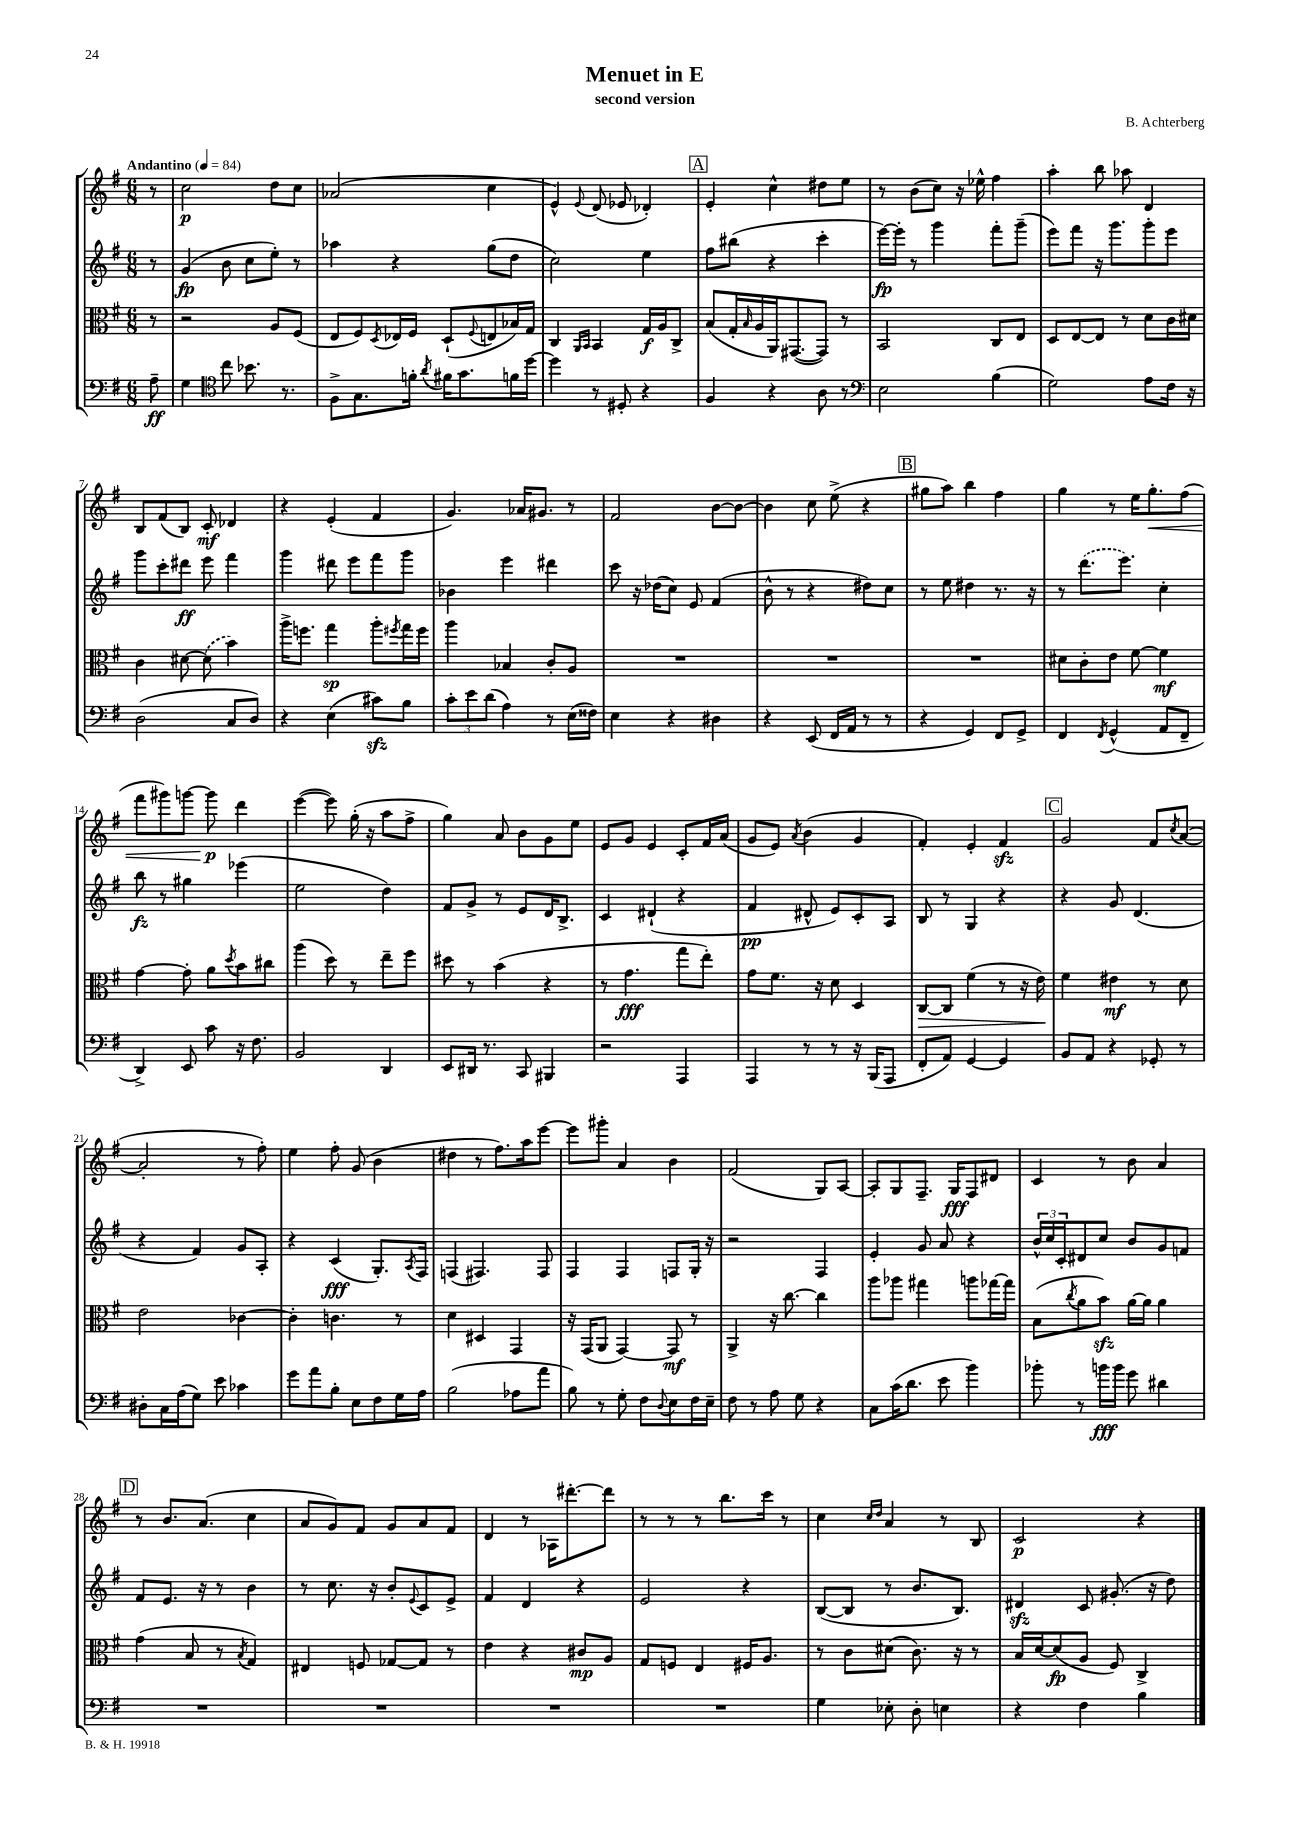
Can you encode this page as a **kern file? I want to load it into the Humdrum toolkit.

**kern	**kern	**kern	**kern
*staff4	*staff3	*staff2	*staff1
*clefF4	*clefC3	*clefG2	*clefG2
*k[f#]	*k[f#]	*k[f#]	*k[f#]
*M6/8	*M6/8	*M6/8	*M6/8
*MM84	*MM84	*MM84	*MM84
8A~\	8r	8r	8r
=	=	=	=
4G\	2r	(4g/	2cc\
*clefC4	*	*	*
8cc\	.	8b\	.
8.b-\	.	8cc\L	.
.	8A/L	8ee'\J)	8dd\L
8.r	.	.	.
.	(8F#/J	8r	8cc\J
=	=	=	=
8F#^\L	8E/L	4aa-\	(2a-/
8.G\	8F#/)	.	.
.	8qD/	.	.
.	16E-/L	4r	.
16f'\Jk	16F#/JJ	.	.
8qa/	.	.	.
16f#\LK	(8D`/L	.	.
8.g\	.	.	.
.	8qqF#/	.	.
.	8E/	(8gg\L	4cc\
16f\L	16B-/L)	8dd\J	.
[16dd\JJ	16G/JJ	.	.
=	=	=	=
4dd\]	4C/	2cc\)	4e^^/)
.	16qqAA/LL	.	.
.	16qqBB/JJ	.	8qqe/
8r	4BB/	.	(8d/
8D#'/	.	.	8e-/
4r	16G/LL	4ee\	4d-'/)
.	16A/J	.	.
.	8C^/J	.	.
=	=	=	=
4F#/	(8B/L	8ff#\L	4e'/
.	16G'/L	(8bb#\J	.
.	16qqB/	.	.
.	16A/	.	.
4r	16AA/J)	4r	4cc^^\
.	([8.GG#/	.	.
8A\	8GG#/]J)	4ccc'\	8dd#\L
8r	8r	.	8ee\J
=	=	=	=
*clefF4	*	*	*
2E\	2BB/	[16eee\LL)	8r
.	.	16eee'\]JJ	.
.	.	8r	(8b\L
.	.	4ggg\	8cc\J)
.	.	.	16r
.	.	.	16ee-^^\
(4B\	8C/L	8fff#'\L	4ff#\
.	8E/J	(8ggg~\J	.
=	=	=	=
2G\)	8D/L	8eee\L)	4aa'\
.	[8E/	8fff#\J	.
.	8E/]J	16r	8bb\
.	.	8.ggg\L	.
.	8r	.	8aa-\
8A\L	8d\L	8ggg'\	4d/
16F#\Jk	16c\L	8eee\J	.
16r	16d#\JJ	.	.
=	=	=	=
(2D\	4c\	8ggg\L	8B/L
.	.	8ccc'\	(8f#/
.	[8d#\	8ddd#\J	8B/J)
.	(8d#\]	8eee\	8c'/
8C/L	4b\)	4fff#\	4d-/
8D/J)	.	.	.
=	=	=	=
4r	16aa^\LK	4ggg\	4r
.	8.ff\J	.	.
(4E\	4gg\	8ddd#\	(4e'/
.	.	8eee\L	.
8c#\L)	8aa'\L	8fff#\	4f#/
.	8qff#/	.	.
8B\J	16gg\L	8ggg\J	.
.	16ff#\JJ	.	.
=	=	=	=
12c'\L	4aa\	4b-\	4.g/)
12e\	.	.	.
(12d\J	.	.	.
4A\)	4B-/	4eee\	.
.	.	.	16a-/LK
.	.	.	8.g#/J
8r	8c'/L	4ddd#\	.
(16E\LL	8A/J	.	8r
16F##\JJ)	.	.	.
=	=	=	=
4E\	2.r	8ccc\	2f#/
.	.	16r	.
.	.	(16dd-\LK	.
4r	.	8cc\J)	.
.	.	8e/	.
4D#\	.	(4f#/	[8b\L
.	.	.	8b\_J
=	=	=	=
4r	2.r	8b^^\	4b\]
.	.	8r	.
(8EE/	.	4r	8cc\
16FF#/LL	.	.	(8ee^\
16AA/JJ	.	.	.
8r	.	8dd#\L)	4r
8r	.	8cc\J	.
=	=	=	=
4r	2.r	8r	8gg#\L
.	.	8ee\	8aa\J)
4GG/)	.	4dd#\	4bb\
8FF#/L	.	8.r	4ff#\
8GG^/J	.	.	.
.	.	16r	.
=	=	=	=
4FF#/	8d#\L	8r	4gg\
.	8c'\	(8.ddd\L	.
8qFF#/	.	.	.
(4GG^^/	8e\J	.	8r
.	.	8.eee\J)	.
.	[8f#\	.	16ee\LK
.	.	.	8.gg'\
8AA/L	4f#\]	4cc'\	.
8FF#~/J	.	.	(8ff#\J
=	=	=	=
4DD^/)	[4g\	8bb\	8fff#\L
.	.	8r	8ggg#\)
8EE/	8g'\]	4gg#\	[8ggg\J
8c\	8a\L	.	8ggg\]
.	8qdd/	.	.
16r	8b\	(4eee-\	4ddd\
8.F#\	.	.	.
.	8cc#\J	.	.
=	=	=	=
2BB/	(4aa\	2ee\	([4eee\
.	8dd\)	.	8eee\])
.	8r	.	(16gg'\
.	.	.	16r
4DD/	8ee~\L	4dd\)	8aa\L
.	8ff#\J	.	8ff#^\J
=	=	=	=
8EE/L	8dd#\	8f#/L	4gg\)
16DD#/Jk	8r	8g^/J	.
8.r	.	.	.
.	(4b\	8r	8a/
8CC/	.	8e/L	8b\L
4BBB#/	4r	16d/K	8g\
.	.	8.B^/J	.
.	.	.	8ee\J
=	=	=	=
2r	8r	4c/	8e/L
.	4.g\	.	8g/J
.	.	(4d#`/	4e/
4AAA/	8gg\L	4r	8c'/L
.	8ee'\J)	.	16f#/L
.	.	.	(16a/JJ
=	=	=	=
4AAA/	8g\L	4f#/	8g/L
.	8.f#\J	.	8e/J)
.	.	.	8qa/
8r	.	8d#^^/	(4b\
.	16r	.	.
8r	8d\	8e/L)	.
16r	4D/	8c'/	4g/
(16BBB/LK	.	.	.
8AAA/J	.	8A/J	.
=	=	=	=
8FF#'/L	[8C/L	8B/	4f#'/)
8AA/J)	8C/]J	8r	.
[4GG/	(4f#\	4G/	4e'/
4GG/]	8r	4r	4f#/
.	16r	.	.
.	16e\)	.	.
=	=	=	=
8BB/L	4f#\	4r	2g/
8AA/J	.	.	.
4r	4e#\	8g/	.
.	.	(4.d/	.
8GG-'/	8r	.	8f#/L
.	.	.	8qcc/
8r	8d\	.	([8a/J
=	=	=	=
8D#'\L	2e\	4r	2a'/]
16C\L	.	.	.
(16A\J	.	.	.
8G\J)	.	4f#/)	.
8e\	.	.	.
4c-\	[4c-\	8g/L	8r
.	.	8A'/J	8ff#'\)
=	=	=	=
8g\L	4c-'\]	4r	4ee\
8a\	.	.	.
8B'\J	4.c\	(4c/	8ff#'\
8E\L	.	.	(8g/
8F#\	.	8.G'/L)	4b\
16G\L	8r	.	.
.	.	8qA/	.
16A\JJ	.	16F#/Jk	.
=	=	=	=
(2B\	4d\	(4F/	4dd#\
.	4D#/	4.F#/)	8r
.	.	.	8.ff#\L)
8A-\L	4GG/	.	.
.	.	.	16aa\k
8a\J	.	8F#/	[8eee\J
=	=	=	=
8B\)	16r	4F#/	8eee\]L
.	(16GG/LK	.	.
8r	8AA/J	.	8ggg#'\J
8G'\	[4GG/)	4F#/	4a/
8F#\L	.	.	.
8qqD/	.	.	.
8E\	8GG/]	8F/L	4b\
16F#\L	8r	16G'/Jk	.
16E~\JJ	.	16r	.
=	=	=	=
8F#\	4AA^/	2r	(2f#/
8r	.	.	.
8A\	16r	.	.
.	[8.cc\	.	.
8G\	.	.	.
4r	4cc\]	4F#/	8G/L)
.	.	.	[8A/J
=	=	=	=
8C\L	8aa\L	4e'/	8A'/]L
(16c\K	8aa-\J	.	8G/
8.d\J	.	.	.
.	4gg#\	8g/	8.F#~/J
8e\	.	8a/	.
.	.	.	16G/LK
4b\)	8aa\L	4r	8F#/
.	[16gg-\L	.	8d#/J
.	16gg-\]JJ	.	.
=	=	=	=
8b-'\	(8B\L	24b^^/LL	4c/
.	.	24cc/	.
.	.	24c'/J	.
.	8qcc/	.	.
8r	8a\	8d#/	.
16b\LL	8b\J)	8cc/J	8r
16b\JJ	.	.	.
8g\	[16a\LL	8b/L	8b\
.	16a\]JJ	.	.
4d#\	4a\	8g/	4a/
.	.	8f/J	.
=	=	=	=
2.r	(4g\	8f#/L	8r
.	.	8.e/J	8.b/L
.	8B/	.	.
.	.	16r	(8.a/J
.	8r	8r	.
.	8qB/	.	.
.	4G/)	4b\	4cc\
=	=	=	=
2.r	4E#/	8r	8a/L
.	.	8.cc\	8g/)
.	8F/	.	8f#/J
.	.	16r	.
.	[8G-/L	8b'/L	8g/L
.	.	8qqe/	.
.	8G-/]J	8c/	8a/
.	8r	8e^/J	8f#/J
=	=	=	=
2.r	4e\	4f#/	4d/
.	4r	4d/	8r
.	.	.	16A-\LK
.	.	.	[8.ddd#'\
.	8c#/L	4r	.
.	8A/J	.	8ddd#\]J
=	=	=	=
2.r	8G/L	2e/	8r
.	8F/J	.	8r
.	4E/	.	8r
.	.	.	8.bb\L
.	16F#/LK	4r	.
.	8.A/J	.	16ccc\Jk
.	.	.	8r
=	=	=	=
4G\	8r	([8B/L	4cc\
.	8c\L	8B/]J	.
.	.	.	16qqcc/LL
.	.	.	16qqdd/JJ
8E-'\	(8d#\J	8r	4a/
8D'\	8.c\)	8.b/L	.
4E\	.	.	8r
.	16r	8.B/J)	.
.	8r	.	8B/
=	=	=	=
4r	16B/LL	4d#/	2c/
.	[16d/J	.	.
.	(8d/]	.	.
4F#\	8A/J	8c/	.
.	8F#/)	(8.g#'/	.
4B\	4C^/	.	4r
.	.	16r	.
.	.	8dd\)	.
==	==	==	==
*-	*-	*-	*-
